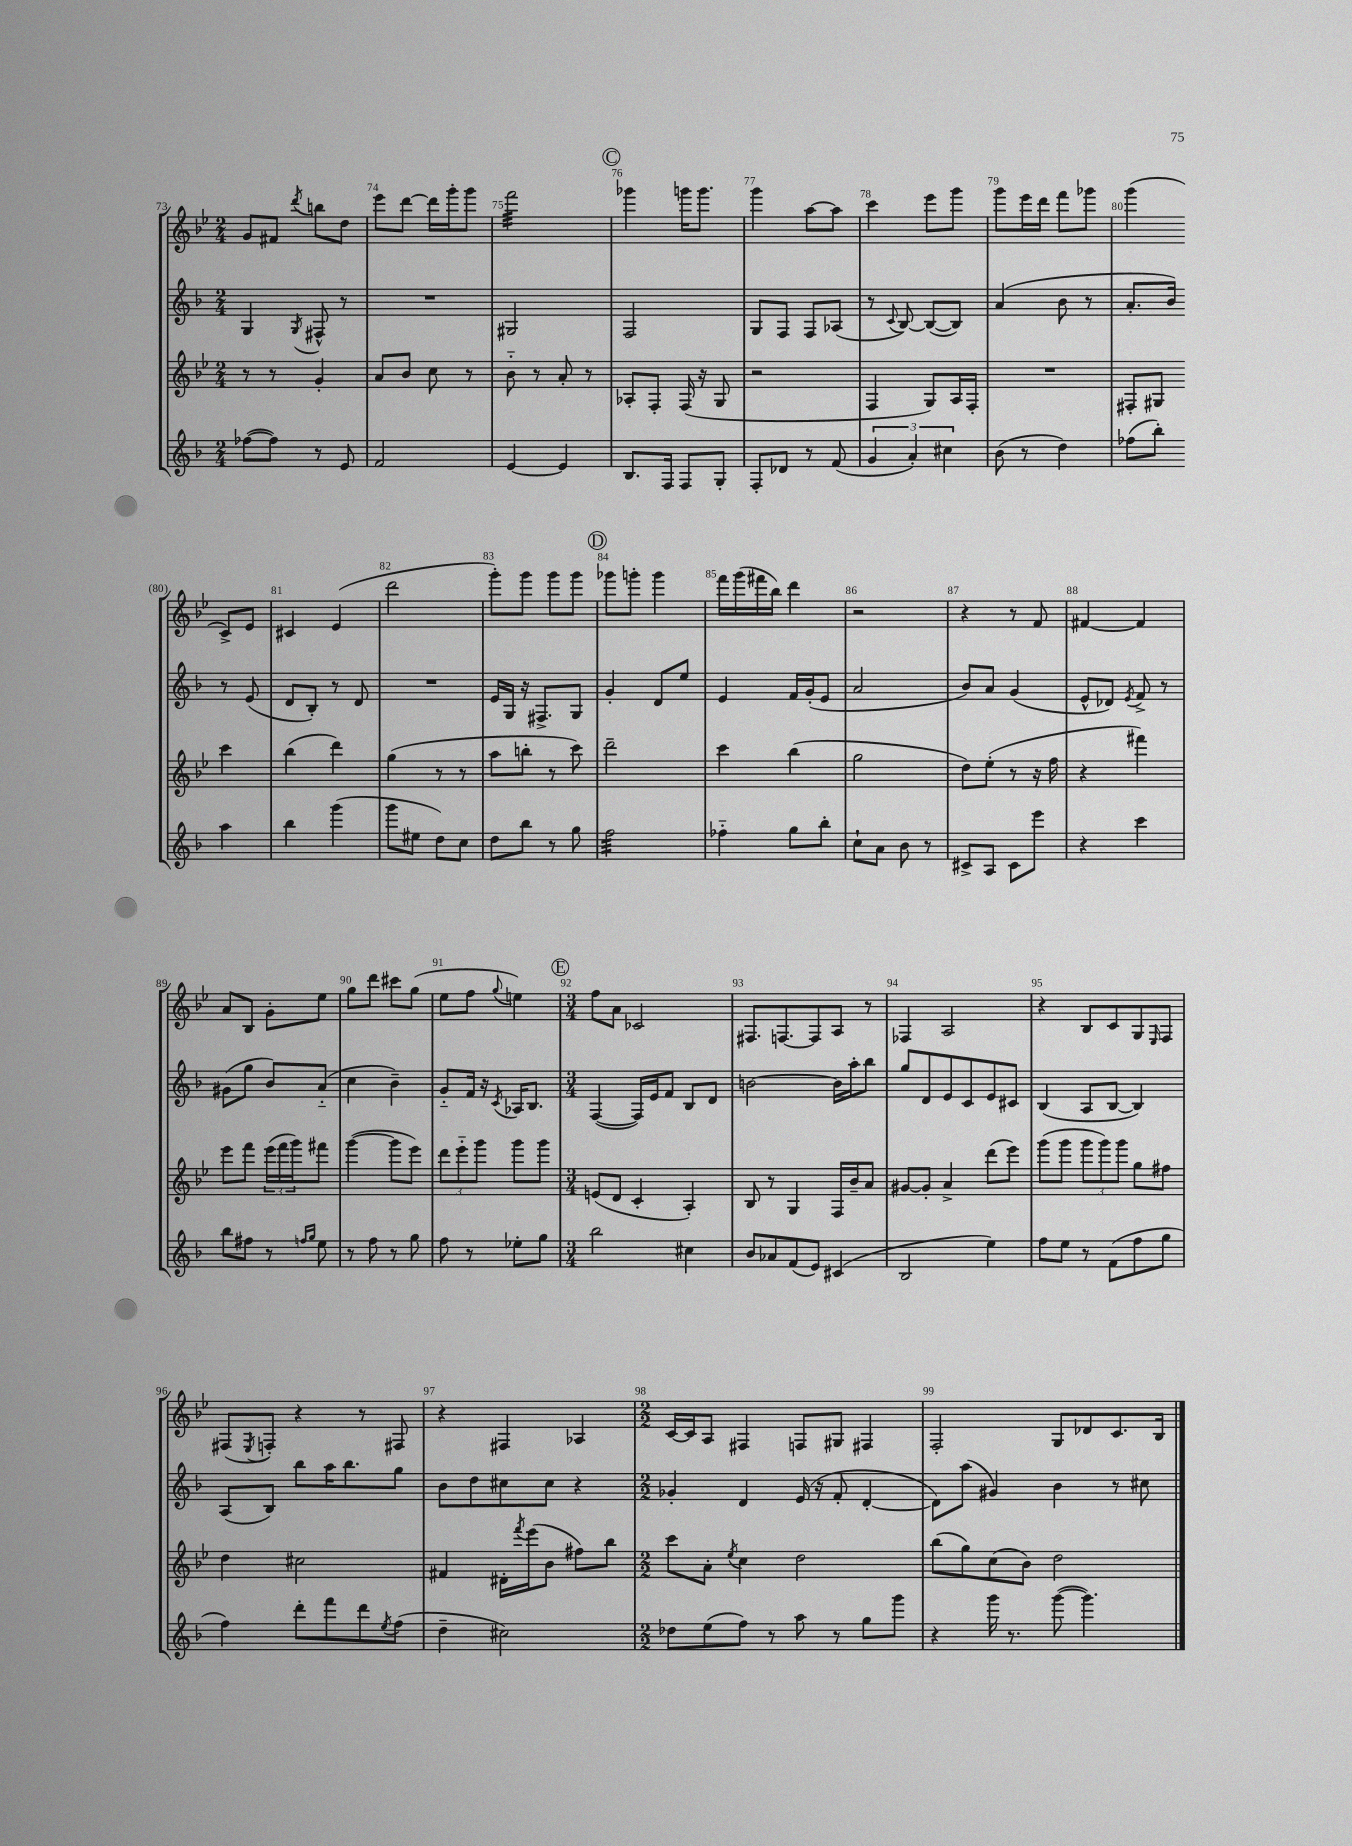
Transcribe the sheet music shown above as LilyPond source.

<<
\new StaffGroup <<
\new Staff = "s0" {
    \clef treble \key bes \major \numericTimeSignature \time 2/4
    g'8 fis'8 \acciaccatura { d'''8 } b''8 d''8 |
    ees'''8 d'''8~ d'''16 g'''16-. g'''8 |
    f'''2:32 |
    \mark \markup { \circle "C" } ges'''4 g'''16 g'''8. |
    g'''4 a''8~ a''8 |
    c'''4 ees'''8 g'''8 |
    g'''8 ees'''16 d'''16 f'''8 ges'''8 |
    g'''4( c'8->) ees'8 |
    cis'4 ees'4( |
    d'''2 |
    g'''8-.) g'''8 g'''8 g'''8 |
    \mark \markup { \circle "D" } ges'''8 g'''8-. g'''4 |
    f'''16 g'''16( fis'''16 bes''16) d'''4 |
    r2 |
    r4 r8 f'8 |
    fis'4~ fis'4 |
    a'8 bes8 g'8-. ees''8 |
    g''8 d'''8 cis'''8 g''8( |
    ees''8 f''8 \appoggiatura { g''8 } e''4) |
    \mark \markup { \circle "E" } \numericTimeSignature \time 3/4 f''8 a'8 ces'2 |
    fis8. f8.~ f8 a8 r8 |
    fes4 a2 |
    r4 bes8 c'8 g8 \grace { ees16 } f8 |
    fis8( \acciaccatura { ees8 } f8-.) r4 r8 fis8 |
    r4 fis4 aes4 |
    \numericTimeSignature \time 2/2 c'16~ c'16 a8 fis4 f8 gis8 fis4 |
    f2-. g8 des'8 c'8. bes16 \bar "|." |
}
\new Staff = "s1" {
    \clef treble \key f \major \numericTimeSignature \time 2/4
    g4 \acciaccatura { g8 } fis8-^ r8 |
    R2 |
    gis2 |
    \mark \markup { \circle "C" } f2 |
    g8 f8 f8 aes8( |
    r8 \appoggiatura { c'8 } bes8~) bes8~( bes8) |
    a'4( bes'8 r8 |
    a'8.-. bes'16) r8 e'8( |
    d'8 bes8-.) r8 d'8 |
    R2 |
    e'16 g16 r16 fis8.-> g8 |
    \mark \markup { \circle "D" } g'4-. d'8 e''8 |
    e'4 f'16 g'16-.( e'8 |
    a'2 |
    bes'8) a'8 g'4( |
    e'8-^ des'8) \acciaccatura { e'8 } f'8-> r8 |
    gis'8( g''8 bes'8) a'8-_( |
    c''4 bes'4--) |
    g'8-_ f'16 r16 \acciaccatura { c'8 } aes16 bes8. |
    \mark \markup { \circle "E" } \numericTimeSignature \time 3/4 f4~( f16) e'16 f'8 bes8 d'8 |
    b'2~ b'16 a''16-. bes''8 |
    g''8 d'8 e'8 c'8 e'8 cis'8 |
    bes4( a8 bes8~ bes4) |
    a8( bes8) bes''8 a''16 bes''8. g''8 |
    bes'8 d''8 cis''8 cis''8 r4 |
    \numericTimeSignature \time 2/2 ges'4-. d'4 e'16( r16 f'8-. d'4~-. |
    d'8) a''8( gis'4) bes'4 r8 cis''8 \bar "|." |
}
\new Staff = "s2" {
    \clef treble \key bes \major \numericTimeSignature \time 2/4
    r8 r8 g'4-. |
    a'8 bes'8 c''8 r8 |
    bes'8-_ r8 a'8-. r8 |
    \mark \markup { \circle "C" } aes8-. f8-. f16( r16 g8 |
    r2 |
    f4 g8) a16 f16-. |
    R2 |
    fis8-. gis8 c'''4 |
    bes''4( d'''4) |
    g''4( r8 r8 |
    a''8 b''8-. r8 c'''8) |
    \mark \markup { \circle "D" } d'''2-- |
    c'''4 bes''4( |
    g''2 |
    d''8) ees''8-.( r8 r16 f''16 |
    r4 fis'''4) |
    ees'''8 f'''8 \tuplet 3/2 { ees'''16( f'''16 g'''16) } fis'''8 |
    g'''4~( g'''8 ees'''8) |
    \tuplet 3/2 { d'''8 ees'''8-_ g'''8 } g'''8 g'''8 |
    \mark \markup { \circle "E" } \numericTimeSignature \time 3/4 e'8( d'8 c'4-. a4-.) |
    bes8 r8 g4 f16 bes'16-- a'8 |
    gis'8~ gis'8-. a'4-> d'''8( ees'''8) |
    g'''8( g'''8 \tuplet 3/2 { g'''8 g'''8) g'''8 } g''8 fis''8 |
    d''4 cis''2 |
    fis'4 dis'16-. \acciaccatura { f'''8 } ees'''16( bes'8 fis''8) bes''8 |
    \numericTimeSignature \time 2/2 c'''8 a'8-. \acciaccatura { ees''8 } c''4 d''2 |
    bes''8( g''8) c''8( bes'8) d''2 \bar "|." |
}
\new Staff = "s3" {
    \clef treble \key f \major \numericTimeSignature \time 2/4
    fes''8~( fes''8) r8 e'8 |
    f'2 |
    e'4~ e'4 |
    \mark \markup { \circle "C" } bes8. f16 f8 g8-. |
    f8-. des'8 r8 f'8( |
    \tuplet 3/2 { g'4 a'4-.) cis''4 } |
    bes'8( r8 d''4) |
    fes''8( bes''8-.) a''4 |
    bes''4 g'''4( |
    g'''8 eis''8 d''8) c''8 |
    d''8 bes''8 r8 g''8 |
    \mark \markup { \circle "D" } f''2:32 |
    fes''4-_ g''8 bes''8-. |
    c''8-! a'8 bes'8 r8 |
    cis'8-> a8 cis'8 e'''8 |
    r4 c'''4 |
    bes''8 fis''8 r8 \grace { f''16 g''16 } e''8 |
    r8 f''8 r8 g''8 |
    f''8 r8 ees''8-. g''8 |
    \mark \markup { \circle "E" } \numericTimeSignature \time 3/4 bes''2 cis''4 |
    bes'8 aes'8 f'8( e'8) cis'4( |
    bes2 e''4) |
    f''8 e''8 r8 f'8( f''8 g''8 |
    f''4) d'''8-. f'''8 d'''8 \acciaccatura { e''8 } f''8( |
    d''4-- cis''2) |
    \numericTimeSignature \time 2/2 des''8 e''8( f''8) r8 a''8 r8 g''8 g'''8 |
    r4 g'''16 r8. g'''8~( g'''4.) \bar "|." |
}
>>
>>
\layout { \context { \Score currentBarNumber = #73 \override BarNumber.break-visibility = ##(#f #t #t) barNumberVisibility = #all-bar-numbers-visible } }
